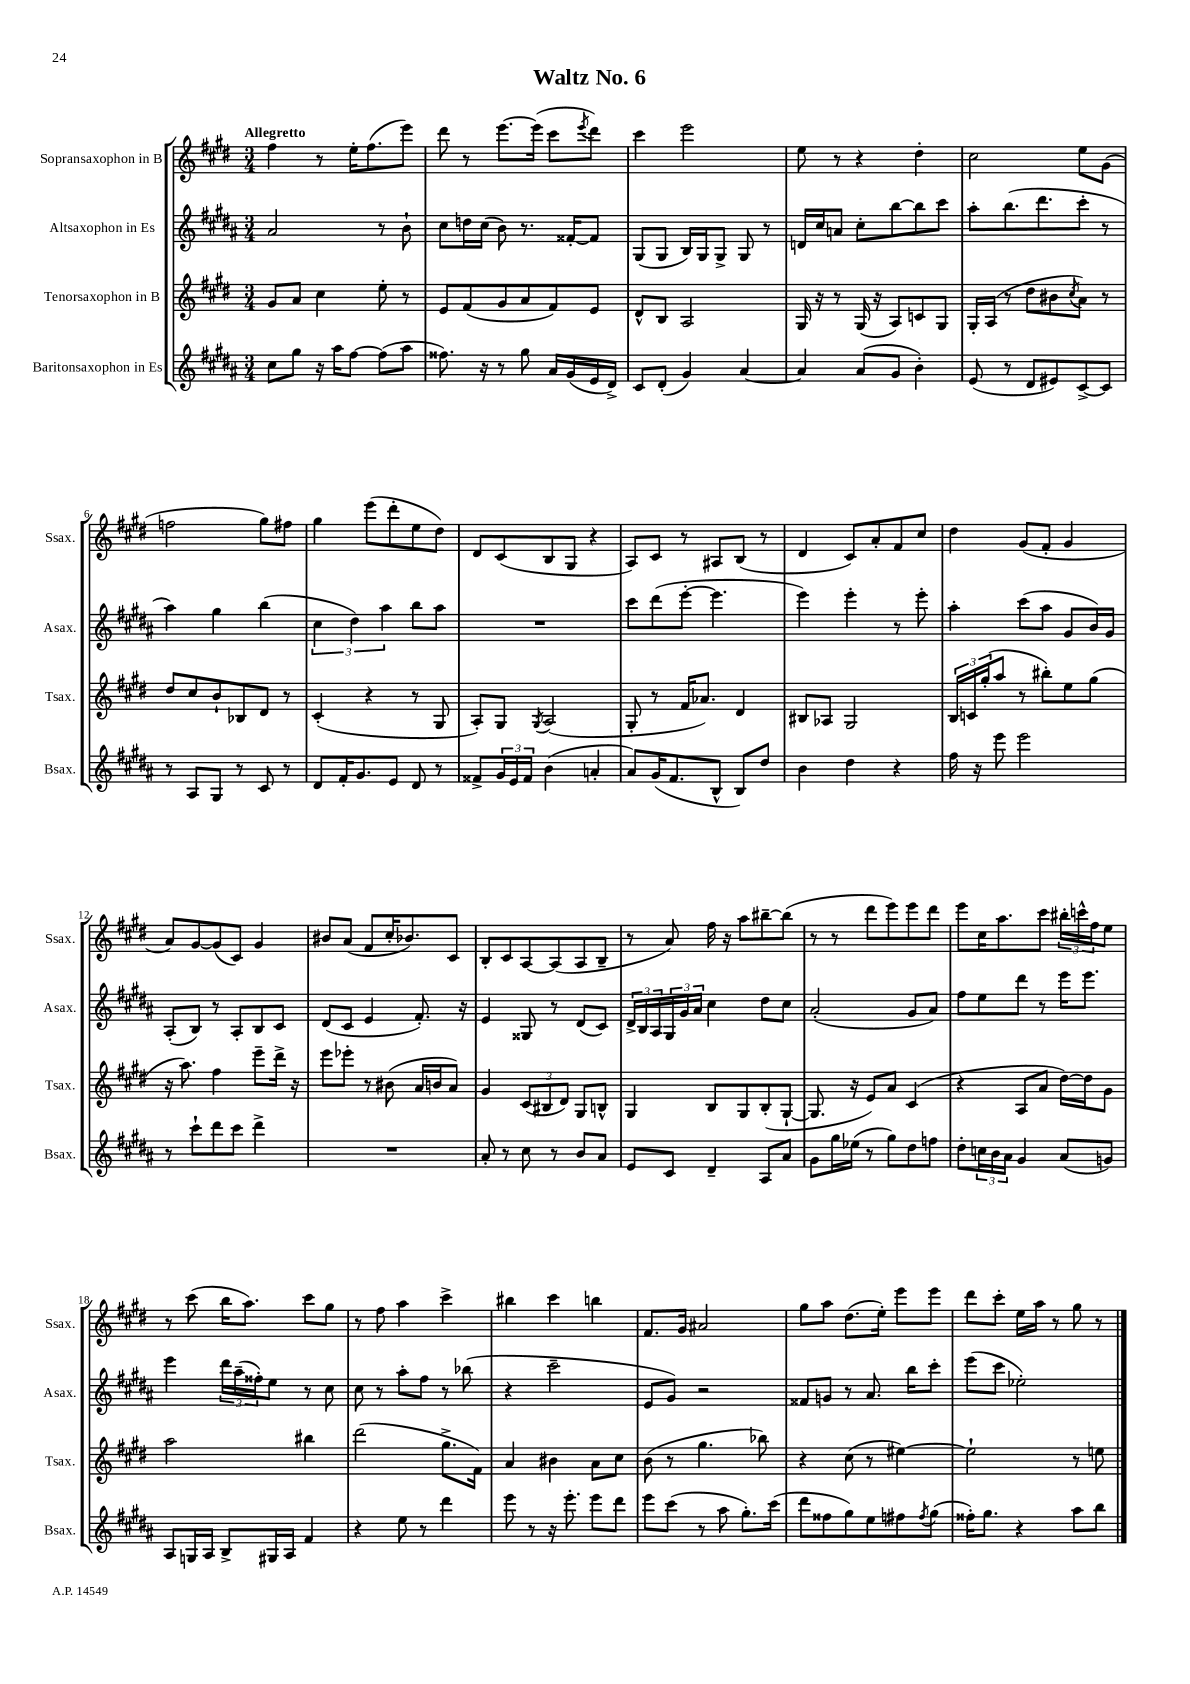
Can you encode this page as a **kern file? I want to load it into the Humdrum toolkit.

**kern	**kern	**kern	**kern
*staff4	*staff3	*staff2	*staff1
*clefG2	*clefG2	*clefG2	*clefG2
*k[f#c#g#d#a#]	*k[f#c#g#d#]	*k[f#c#g#d#a#]	*k[f#c#g#d#]
*M3/4	*M3/4	*M3/4	*M3/4
8cc#\L	8g#/L	2a#/	4ff#\
8gg#\J	8a/J	.	.
16r	4cc#\	.	8r
16aa#\LK	.	.	.
[8ff#\J	.	.	16ee'\LK
.	.	.	(8.ff#\
(8ff#\]L	8ee'\	8r	.
8aa#\J	8r	8b`\	8eee\J)
=	=	=	=
8.ff##\)	8e/L	8cc#\L	8ddd#\
.	(8f#/	16dd\L	8r
16r	.	(16cc#\JJ	.
8r	8g#/	8b\)	[8.eee\L
8gg#\	8a/	8.r	.
.	.	.	(16eee\]Jk
16a#/LL	8f#/)	.	8ccc#\L
(16g#/	.	[16f##'/LK	.
.	.	.	8qeee/
16e/	8e/J	8f##/]J	8ddd#\J)
16d#^/JJ)	.	.	.
=	=	=	=
8c#/L	8d#^^/L	(8G#/L	4ccc#\
(8d#'/J	8B/J	8G#/J	.
4g#/)	2A/	16B/LL)	2eee\
.	.	16G#/J	.
.	.	8G#^/J	.
[4a#/	.	8G#/	.
.	.	8r	.
=	=	=	=
4a#/]	16G#/	16d/LL	8ee\
.	16r	16cc#/J	.
.	8r	8a/J	8r
(8a#/L	(16G#/	8cc#'\L	4r
.	16r	.	.
8g#/J	8A/L)	[8bb\	.
4b'\)	8c/	8bb\]	4dd#'\
.	8G#/J	8ccc#\J	.
=	=	=	=
(8e/	16G#'/LL	8aa#'\L	2cc#\
.	(16A/JJ	.	.
8r	8r	(8.bb\	.
8d#/L	8dd#\L	.	.
.	.	8.ddd#\	.
8e#/)	8b#\	.	.
.	8qcc#/	.	.
[8c#^/	8a\J)	8ccc#'\J	8ee\L
8c#/]J	8r	8r	(8g#\J
=	=	=	=
8r	8dd#/L	4aa#\)	2ff\
8A#/L	8cc#/	.	.
8G#/J	8b`/	4gg#\	.
8r	8B-/	.	.
8c#/	8d#/J	(4bb\	8gg#\L)
8r	8r	.	8ff#\J
=	=	=	=
8d#/L	(4c#'/	6cc#\	4gg#\
16f#'/K	.	.	.
.	.	6dd#\)	.
8.g#/	.	.	.
.	4r	.	(8eee\L
.	.	6aa#\	.
8e/J	.	.	8ddd#'\
8d#/	8r	8bb\L	8ee\
8r	8G#/	8aa#\J	8dd#\J)
=	=	=	=
8f##^/L	8A'/L)	2.r	8d#/L
24g#/L	8G#/J	.	(8c#/
24e/	.	.	.
24f##/JJ	.	.	.
.	8qG#/	.	.
(4b\	(2A/	.	8B/
.	.	.	8G#/J
4a'/	.	.	4r
=	=	=	=
8a#/L)	8G#'/	8ccc#\L	8A/L)
(16g#/K	8r	(8ddd#\	8c#/J
8.f#/	.	.	.
.	16f#/LK	[8eee'\J	8r
.	8.a-/J)	.	.
8B^^/J	.	4.eee\]	8A#/L
8B/L)	4d#/	.	(8B/J
8dd#/J	.	.	8r
=	=	=	=
4b\	8B#/L	4eee\)	4d#/
.	8A-/J	.	.
4dd#\	2G#/	4eee'\	8c#/L)
.	.	.	8a'/
4r	.	8r	8f#/
.	.	8eee'\	8cc#/J
=	=	=	=
16ff#\	24B/LL	4aa#'\	4dd#\
.	24c/	.	.
16r	.	.	.
.	(24gg#'/J	.	.
8eee\	8aa/J	.	.
2eee\	8r	(8ccc#\L	(8g#/L
.	8bb#'\L)	8aa#\J	8f#'/J
.	8ee\	8g#/L	4g#/
.	(8gg#\J	16b/L)	.
.	.	16g#/JJ	.
=	=	=	=
8r	16r	(8A#'/L	8a/L)
.	8.aa\)	.	.
8ccc#`\L	.	8B/J)	[8g#/
8ddd#\	4ff#\	8r	(8g#/]
8ccc#\J	.	8A#'/L	8c#/J)
4ddd#^\	8eee~\L	8B/	4g#/
.	16ddd#^\Jk	8c#/J	.
.	16r	.	.
=	=	=	=
2.r	8eee\L	(8d#/L	8b#/L
.	8eee-'\J	8c#/J	(8a/J
.	8r	4e/	8f#/L
.	(8b#\	.	16cc#'/K
.	.	.	8.b-/)
.	16a/LL	8.f#'/)	.
.	16b/J	.	.
.	8a/J)	.	8c#/J
.	.	16r	.
=	=	=	=
8a#'/	4g#/	4e/	8B'/L
8r	.	.	8c#/
8cc#\	(12c#/L	8G##/	[8A/
.	12B#/	.	.
8r	.	8r	(8A/]
.	12d#/J)	.	.
8b/L	8G#/L	(8d#/L	8A/
8a#/J	8B^^/J	8c#/J)	8B~/J
=	=	=	=
8e/L	4G#/	24d#^/LL	8r
.	.	24B/	.
.	.	24A#/	.
8c#/J	.	24G#/	8a/)
.	.	24g#/	.
.	.	24a#/JJ	.
4d#~/	8B/L	4cc#\	16ff#\
.	.	.	16r
.	8G#/	.	8aa\L
8A#/L	(8B'/	8dd#\L	[8bb#~\
8a#/J	[8G#`/J	8cc#\J	(8bb#\]J
=	=	=	=
8g#\L	8.G#/]	(2a#'/	8r
16gg#\L	.	.	8r
(16ee-\JJ	16r	.	.
8r	8e/L)	.	8ddd#\L
8gg#\L)	8a/J	.	8eee\)
8dd#\	(4c#/	8g#/L	8eee\
8ff\J	.	8a#/J)	8ddd#\J
=	=	=	=
8dd#'\L	4r	8ff#\L	8eee\L
24cc\L	.	8ee\	16cc#\K
24b\	.	.	.
.	.	.	8.aa\
24a#\JJ	.	.	.
4g#/	8A/L	8ddd#\J	.
.	8a/J	8r	8ccc#\J
(8a#/L	[16dd#\LL)	16eee\LK	24bb#'\LL
.	.	.	24ccc^^\
.	16dd#\]J	8.eee\J	.
.	.	.	24ff#\J
8g/J)	8g#\J	.	8ee\J
=	=	=	=
8A#/L	2aa\	4eee\	8r
16G/L	.	.	(8ccc#\
16A#/JJ	.	.	.
8B^/L	.	24ddd#\LL	16bb\LK
.	.	(24aa#~\	.
.	.	.	8.aa\J)
.	.	24ff##'\J)	.
16G#/L	.	8ee\J	.
16A#/JJ	.	.	.
4f#/	4bb#\	8r	8ccc#\L
.	.	8cc#\	8gg#\J
=	=	=	=
4r	(2ddd#\	8cc#\	8r
.	.	8r	8ff#\
8ee\	.	8aa#'\L	4aa\
8r	.	8ff#\J	.
4ddd#\	8.gg#^\L	8r	4ccc#^\
.	.	(8bb-\	.
.	16f#\Jk)	.	.
=	=	=	=
8eee\	4a/	4r	4bb#\
8r	.	.	.
16r	4b#\	2ccc#~\	4ccc#\
8.eee'\	.	.	.
8eee\L	8a\L	.	4bb\
8ddd#\J	8cc#\J	.	.
=	=	=	=
8eee\L	(8b\	8e/L	8.f#/L
(8ccc#\J	8r	8g#/J)	.
.	.	.	16g#/Jk
8r	4.gg#\	2r	2a#/
8aa#\	.	.	.
8.gg#'\L)	.	.	.
.	8bb-\)	.	.
(16ccc#\Jk	.	.	.
=	=	=	=
8ddd#\L	4r	8f##/L	8gg#\L
8ff##\	.	8g/J	8aa\J
8gg#\)	(8cc#\	8r	(8.dd#\L
8ee\	8r	8.a#/	.
.	.	.	16ee'\Jk)
8ff#\	[4ee#\)	.	8eee\L
.	.	16bb\LK	.
8qff#/	.	.	.
(8gg#\J	.	8ccc#'\J	8eee\J
=	=	=	=
16ff##'\LK)	2ee#`\]	(8eee\L	8ddd#\L
8.gg#\J	.	.	.
.	.	8ccc#\J	8ccc#'\J
4r	.	2ee-'\)	16ee\LL
.	.	.	16aa\JJ
.	.	.	8r
8aa#\L	8r	.	8gg#\
8bb\J	8ee\	.	8r
==	==	==	==
*-	*-	*-	*-
